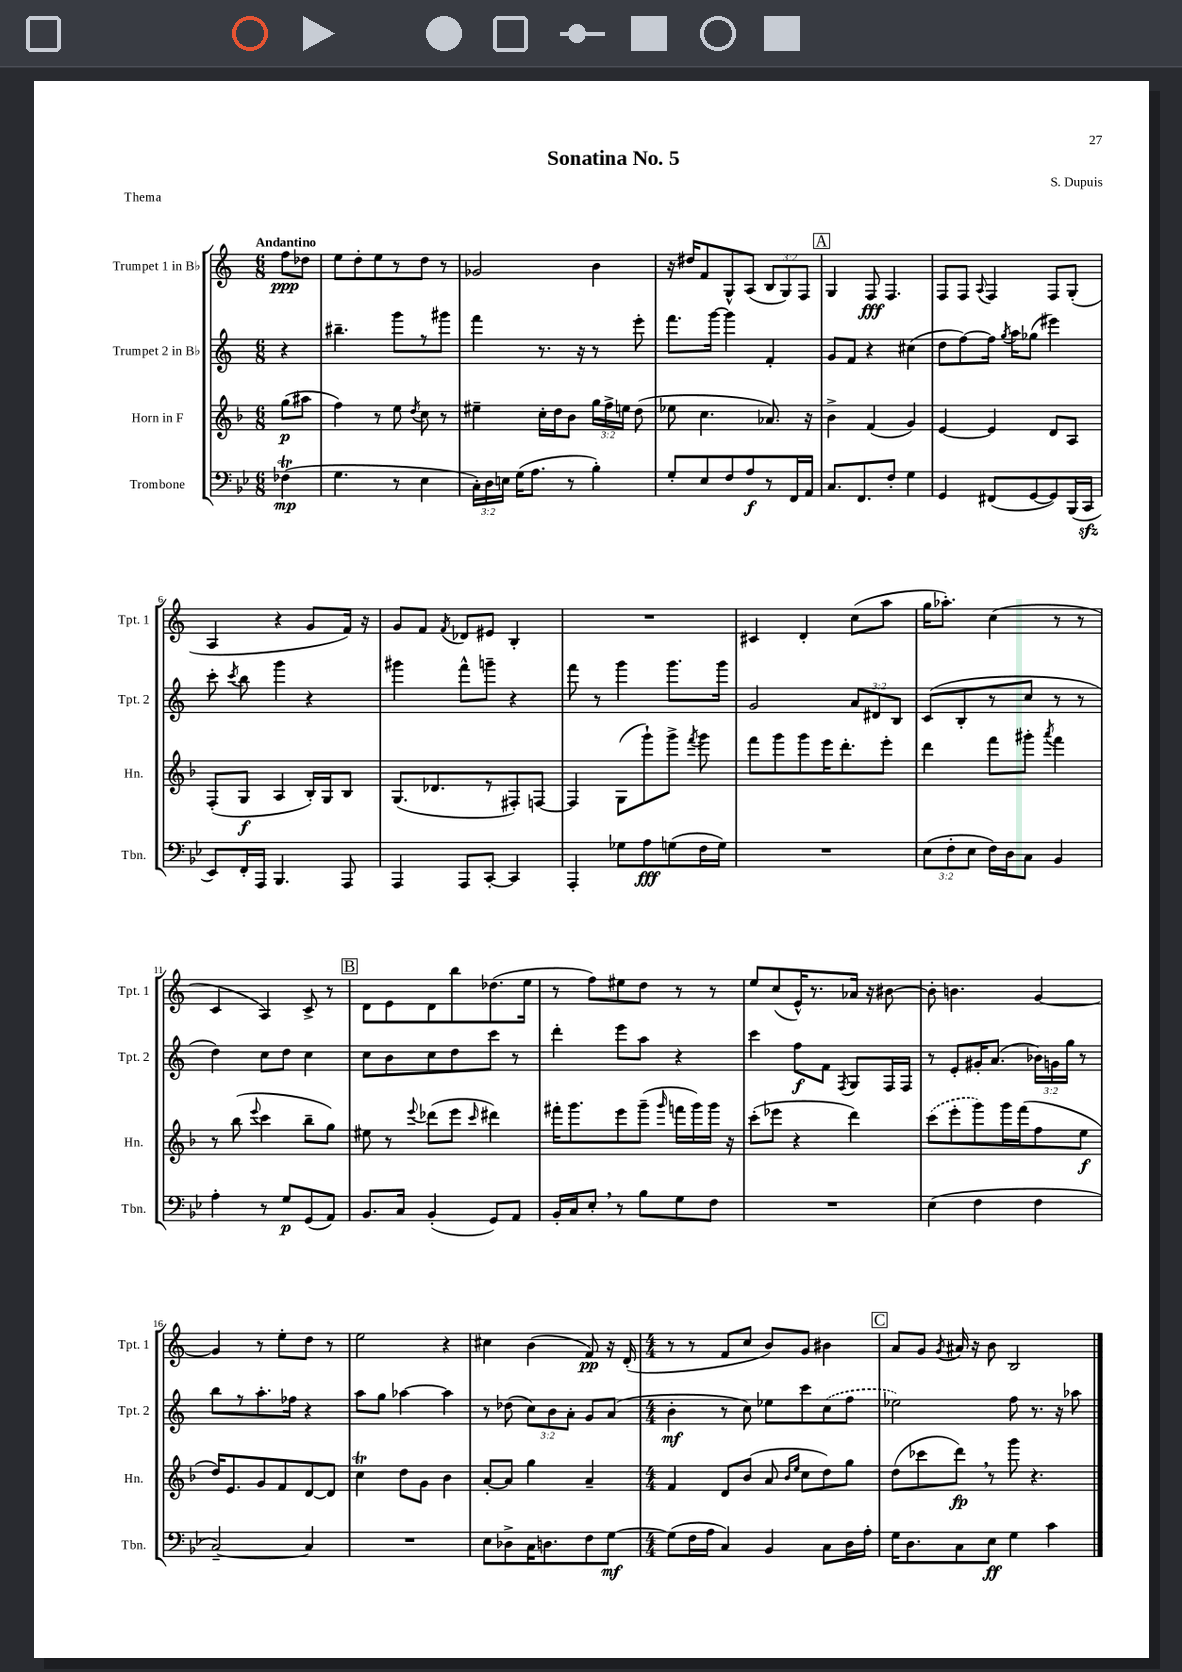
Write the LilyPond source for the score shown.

\header { title = "Sonatina No. 5" composer = "S. Dupuis" piece = "Thema" }
<<
\new StaffGroup <<
\new Staff = "s0" \with { instrumentName = "Trumpet 1 in Bb" shortInstrumentName = "Tpt. 1" } {
    \clef treble \key c \major \numericTimeSignature \time 6/8 \override Staff.TupletNumber.text = #tuplet-number::calc-fraction-text \partial 4 \tempo "Andantino"
    \autoBeamOff f''8[\ppp des''8] |
    e''8[ d''8-. e''8 r8 d''8] r8 |
    ges'2 b'4 |
    r16 dis''16[ f'8 g8-^ a8]( \tuplet 3/2 { b8[ g8) f8] } |
    \mark \markup { \box "A" } g4 f8\fff f4. |
    f8[ f8] \appoggiatura { a8 } f4 f8[ g8]-.( |
    a4 r4 g'8[ f'16]) r16 |
    g'8[ f'8] \acciaccatura { f'8 } des'8[ eis'8] b4-. |
    R2. |
    cis'4 d'4-. c''8[( a''8] |
    g''16[ aes''8.]-.) c''4( r8 r8 |
    c'4 a4) c'8-> r8 |
    \mark \markup { \box "B" } d'8[ e'8 d'8 b''8 des''8.( e''16] |
    r8 f''8[) eis''8 d''8] r8 r8 |
    e''8[ c''8( e'16-^) r8. aes'16] r16 bis'8~ |
    bis'8-. b'4. g'4~ |
    g'4 r8 e''8[-. d''8] r8 |
    e''2 r4 |
    cis''4 b'4( f'8\pp) r16 d'16-.( |
    \numericTimeSignature \time 4/4 r8 r8 f'8[ c''8] b'8[) g'8] bis'4 |
    \mark \markup { \box "C" } a'8[ g'8] \acciaccatura { g'8 } ais'16 r16 b'8 b2 \bar "|." |
}
\new Staff = "s1" \with { instrumentName = "Trumpet 2 in Bb" shortInstrumentName = "Tpt. 2" } {
    \clef treble \key c \major \numericTimeSignature \time 6/8 \override Staff.TupletNumber.text = #tuplet-number::calc-fraction-text \partial 4
    \autoBeamOff r4 |
    bis''4.-- g'''8[ r8 gis'''8] |
    f'''4 r8. r16 r8 e'''8-. |
    f'''8.[ g'''16]~ g'''4 f'4-. |
    \mark \markup { \box "A" } g'8[ f'8] r4 cis''4( |
    d''8[ f''8~) f''16] \acciaccatura { g''8 } a''16[ ges''8]( eis'''4) |
    c'''8-. \acciaccatura { c'''8 } b''8 g'''4 r4 |
    gis'''4 f'''8[-^ g'''8]-- r4 |
    f'''8 r8 g'''4 g'''8.[ g'''16] |
    g'2 \tuplet 3/2 { a'8[ dis'8 b8] } |
    c'8[( b8-. r8 c''8] r8 r8 |
    d''4) c''8[ d''8] c''4 |
    \mark \markup { \box "B" } c''8[ b'8 c''8 d''8 c'''8] r8 |
    d'''4-. e'''8[ a''8] r4 |
    c'''4 f''8[\f f'8] \acciaccatura { f8 } g8[ f16 f16] |
    r8 e'8[-. gis'16-. a'8.]( \tuplet 3/2 { bes'16[) g'16 g''16] } r8 |
    b''8[ r8 a''8.-. fes''16] r4 |
    a''8[ g''8] aes''4~ aes''4 |
    r8 des''8( \tuplet 3/2 { c''8[) b'8 a'8]-. } g'8[ a'8]( |
    \numericTimeSignature \time 4/4 b'4-.\mf r8 c''8) ees''8[ c'''8 \once \slurDashed c''8( f''8] |
    \mark \markup { \box "C" } ees''2) f''8 r8. r16 aes''8 \bar "|." |
}
\new Staff = "s2" \with { instrumentName = "Horn in F" shortInstrumentName = "Hn." } {
    \clef treble \key f \major \numericTimeSignature \time 6/8 \override Staff.TupletNumber.text = #tuplet-number::calc-fraction-text \partial 4
    \autoBeamOff g''8[\p( ais''8] |
    f''4) r8 e''8 \acciaccatura { d''8 } c''8 r8 |
    eis''4-- c''16[-. d''16 bes'8] \tuplet 3/2 { g''16[ f''16-> e''16] } d''8( |
    ees''8 c''4. aes'8.) r16 |
    \mark \markup { \box "A" } bes'4-> f'4( g'4) |
    e'4~ e'4 d'8[ a8] |
    f8[-.( g8]\f a4 bes16[-.) g16 bes8] |
    g8.[( des'8. r8 fis8-.) f8]~ |
    f4 g8[( g'''8-!) g'''8]-> \acciaccatura { f'''8 } g'''8 |
    f'''8[ g'''8 g'''8 e'''16 d'''8.-. e'''8]-. |
    d'''4 f'''8[ gis'''8]-. \acciaccatura { a'''8 } f'''4 |
    r8 bes''8( \appoggiatura { e'''8 } c'''4 bes''8[-- g''8]) |
    \mark \markup { \box "B" } eis''8 r8 \appoggiatura { e'''8 } des'''8[( e'''8] \grace { c'''16 } dis'''4) |
    fis'''16[-. g'''8. e'''8 g'''8]--( \grace { g'''16 } f'''16[ g'''16) g'''16] r16 |
    c'''8[-.( ees'''8] r4 d'''4) |
    \once \slurDashed c'''8[( e'''8-. g'''8) g'''16 f'''16( f''8 e''8]\f |
    d''16[) e'8. g'8 f'8 d'8~ d'8] |
    c''4\trill d''8[ g'8] bes'4 |
    a'8[~-. a'8] g''4 a'4-- |
    \numericTimeSignature \time 4/4 f'4 d'8[ bes'8]( a'8 \grace { bes'16[ e''16] } c''8[ d''8) g''8] |
    \mark \markup { \box "C" } d''8[( ces'''8 d'''8]\fp) \breathe r8 g'''8 r4. \bar "|." |
}
\new Staff = "s3" \with { instrumentName = "Trombone" shortInstrumentName = "Tbn." } {
    \clef bass \key bes \major \numericTimeSignature \time 6/8 \override Staff.TupletNumber.text = #tuplet-number::calc-fraction-text \partial 4
    \autoBeamOff fes4\trill\mp( |
    g4. r8 ees4 |
    \tuplet 3/2 { c16[-.) d16 e16] } g16[( a8.] r8 bes4-.) |
    g8[-. ees8 f8 a8\f r8 f,16 a,16] |
    \mark \markup { \box "A" } c8.[ f,8. f8]-. g4 |
    g,4 fis,8[( g,8~ g,8) bes,,16( c,16]\sfz |
    ees,8[) f,16-. a,,16] bes,,4. a,,8 |
    a,,4 a,,8[ c,8]~-. c,4 |
    a,,4-. ges8[ a8\fff g8( f16 g16]) |
    R2. |
    \tuplet 3/2 { ees8[( f8-. ees8] } f16[) d16 c8] bes,4 |
    a4-. r8 g8[\p g,8( a,8]) |
    \mark \markup { \box "B" } bes,8.[ c16] bes,4-.( g,8[) a,8] |
    bes,16[-. c16 ees8]-. \breathe r8 bes8[ g8 f8] |
    R2. |
    ees4( f4 f4 |
    c2~--) c4 |
    R2. |
    ees8[ des8-> c16 d8. f8 g8]~\mf |
    \numericTimeSignature \time 4/4 g8[( f16 a16] c4) bes,4 c8[ d16 a16]-. |
    \mark \markup { \box "C" } g16[ d8. c8 ees8]\ff g4 c'4 \bar "|." |
}
>>
>>
